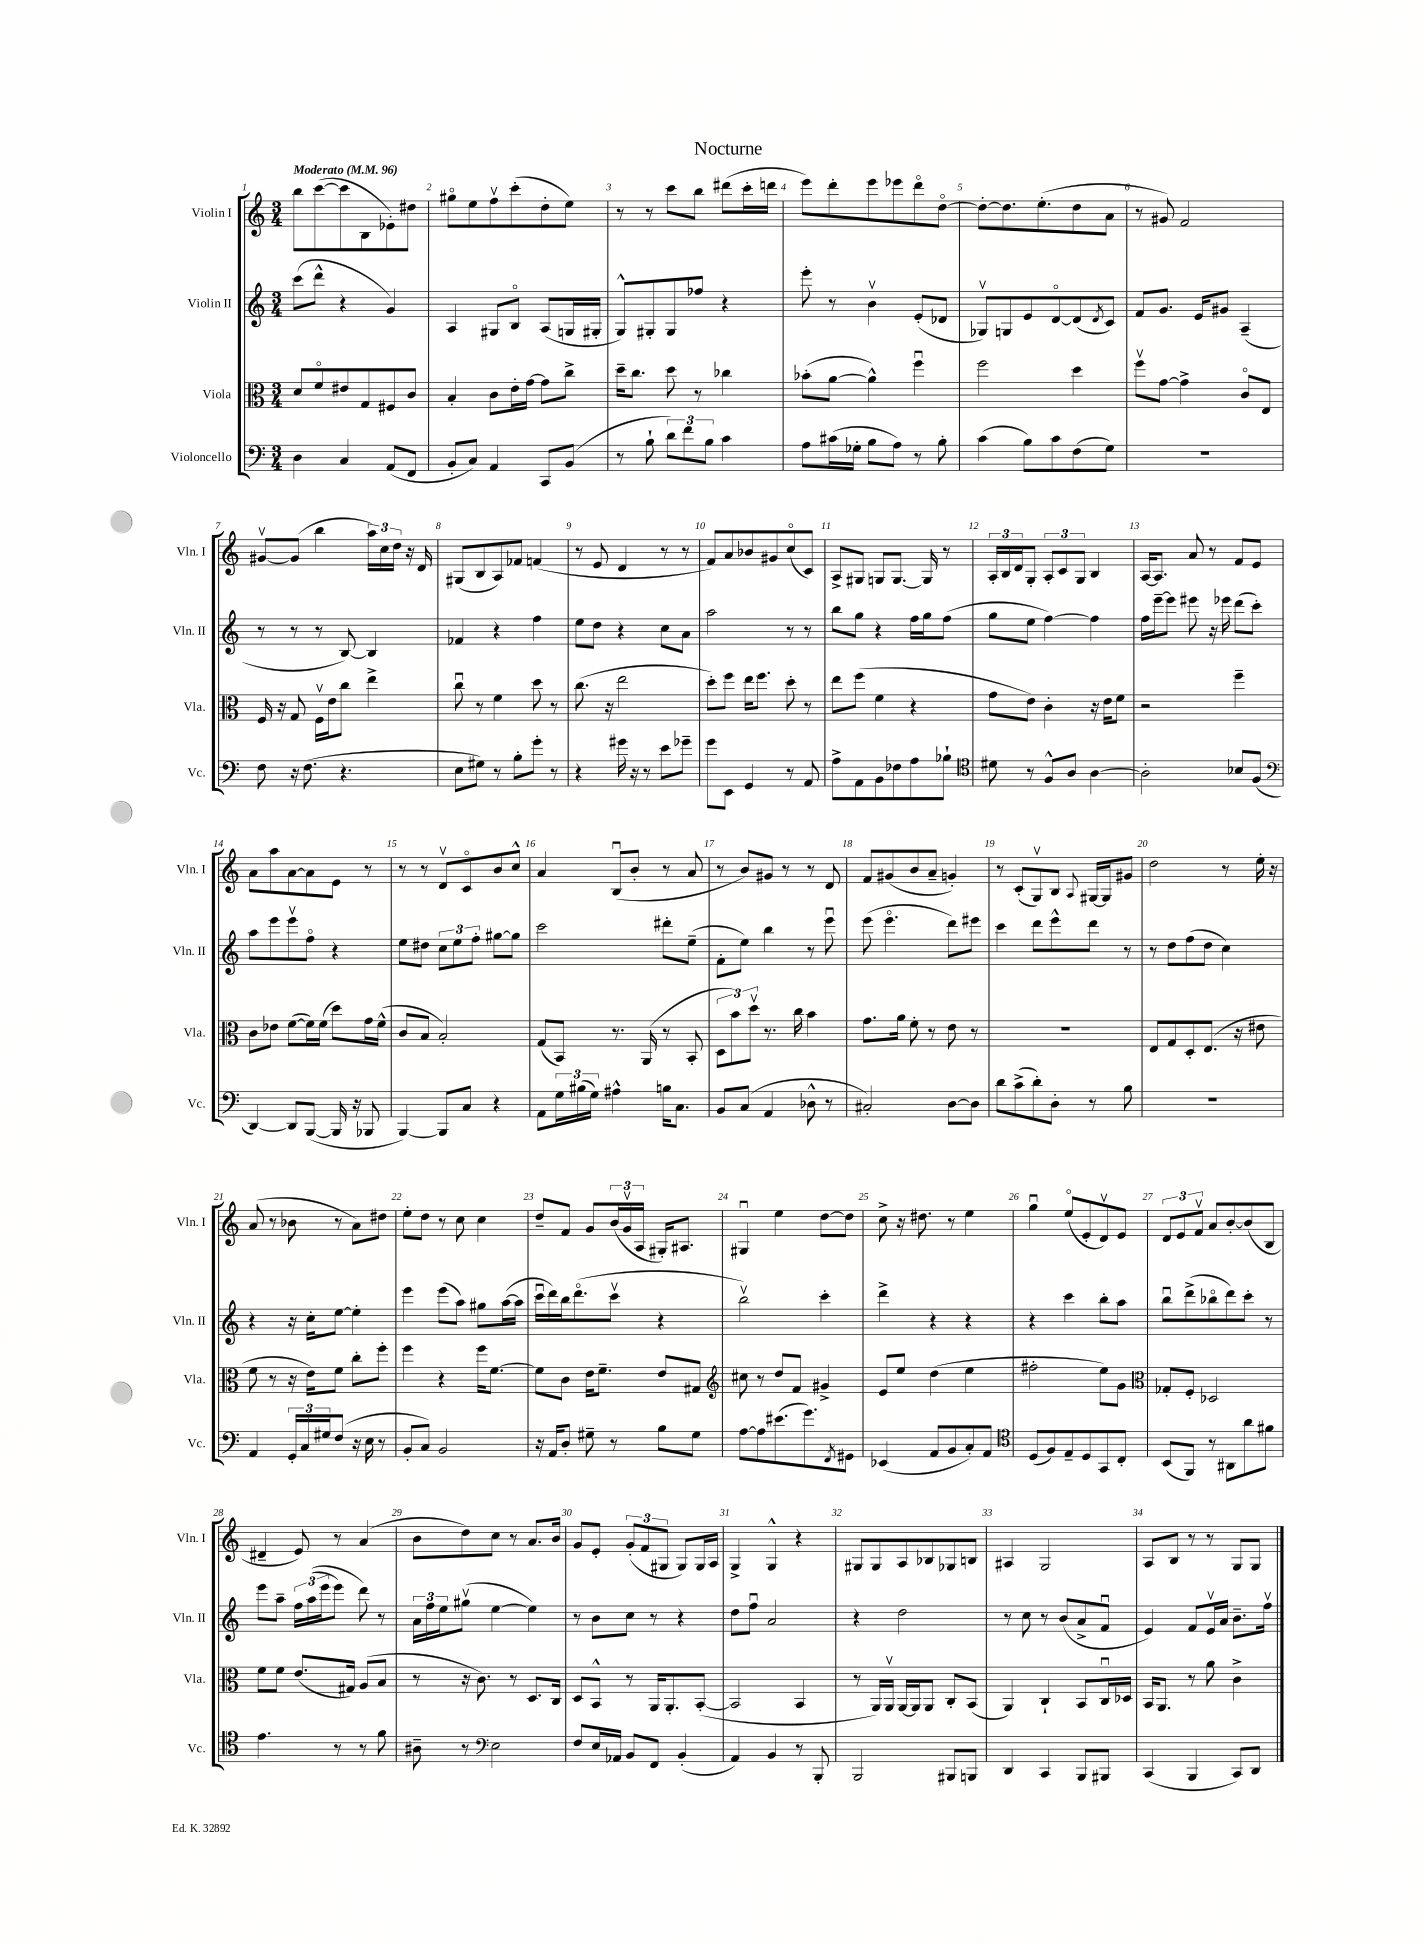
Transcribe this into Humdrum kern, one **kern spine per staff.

**kern	**kern	**kern	**kern
*part4	*part3	*part2	*part1
*staff4	*staff3	*staff2	*staff1
*I"Violoncello	*I"Viola	*I"Violin II	*I"Violin I
*I'Vc.	*I'Vla.	*I'Vln. II	*I'Vln. I
*clefF4	*clefC3	*clefG2	*clefG2
*k[]	*k[]	*k[]	*k[]
*M3/4	*M3/4	*M3/4	*M3/4
*MM96	*MM96	*MM96	*MM96
=1	=1	=1	=1
!	!	!	!LO:TX:a:B:t=Moderato
4D\	8d/L	(8ccc\L	8bb\L
.	8f/	8ddd^^\J	([8ccc\
4C/	8e#X/	4r	8ccc\]
.	8G/	.	8B\
(8AA/L	8F#X/	4g/)	8e-X'\)
8FF/J	8c/J	.	8dd#X\J
=2	=2	=2	=2
8BB'/L	4B'/	4A/	8gg#X\L
8C/J)	.	.	8ee\
4AA/	8c\L	8G#X/L	8ffv\
.	16e'\L	8B/J	(8ccc'\
.	[16g\JJ	.	.
8CC/L	8g\L]	(8A/L	8dd'\
(8BB/J	8cc^\J	16Gn/L	8ee\J)
.	.	16G#X'/JJ	.
=3	=3	=3	=3
8r	16dd~\KL	8G^^/L)	8r
.	8.cc\J	.	.
8B`\	.	8G#X'/	8r
12d\L)	8dd\	8G#/	8ccc\L
12f\	.	.	.
.	8r	8ff-X/J	8bb\J
12B\J	.	.	.
4c\	4cc-X\	4r	(8ddd#X\L
.	.	.	16ccc'\L
.	.	.	16dddn\JJ
=4	=4	=4	=4
8A\L	(8b-X'\L	8eee'\	8eee\L)
(16c#X\L	[8a\J	8r	8ddd'\
16G-X'\JJ	.	.	.
8B\L	4a^^\])	4bv\	8eee\
8A\J)	.	.	8eee-X\
8r	4ffu\	(8e'/L	8ddd\
8B'\	.	8d-X/J	[8dd\J
=5	=5	=5	=5
(4c\	2ff\	8G-Xv/L)	8dd'\L_
.	.	8Gn/	8.dd\]
8B\L)	.	8e/	.
.	.	.	(8.ee'\
8c\	.	[8d/	.
(8F\	4dd\	(8d/]	8dd\
.	.	8qd/	.
8G\J)	.	8c/J)	8a\J
=6	=6	=6	=6
2.r	8ffv\L	8f/L	8r
.	[8g\J	8.g/J	8g#X/)
.	4g^\]	.	2f/
.	.	16e/KL	.
.	.	8g#X/J	.
.	8c/L	(4A~/	.
.	8E/J	.	.
!!LO:LB:g=z
=7	=7	=7	=7
8F\	16F/	8r	[8g#Xv/L
.	16r	.	.
16r	8G/	8r	(8g#/J]
(8.F\	.	.	.
.	16Fv\LL	8r	4bb\
.	16e\J	.	.
4.r	8cc\J	[8B/)	.
.	4ee^\	4B/]	24aa\LL)
.	.	.	24cc\
.	.	.	24dd\JJ
.	.	.	16r
.	.	.	16d/
=8	=8	=8	=8
8E\L	8ccu\	4f-X/	(8G#X/L
8G#X\J)	8r	.	8B/
8r	4f\	4r	8A/)
8B'\L	.	.	8f-X/J
8g'\J	8dd\	4ff\	(4fn/
8r	8r	.	.
=9	=9	=9	=9
4r	(8.cc\	8ee\L	8r
.	.	8dd\J	8e/
.	16r	.	.
16g#X\	2ee\	4r	4d/
16r	.	.	.
8r	.	.	.
8e\L	.	8cc\L	8r
8g-X~\J	.	8a\J	8r
=10	=10	=10	=10
8g\L	8dd'\L)	2aa\	8f/L)
8EE\J	8ff\J	.	8a/
4GG/	16ee\KL	.	8b-X/
.	8.ff\J	.	.
.	.	.	8g#X/
8r	8dd'\	8r	(8cc/
8AA/	8r	8r	8c/J)
=11	=11	=11	=11
8A^\L	8ee\L	8bb\L	8A^/L
8AA\	(8ff\J	8gg\J	8G#X/J
8BB\	4f\	4r	8Gn/L
8F-X\	.	.	[8.G/J
8A\	4r	16ff\LL	.
.	.	16gg\J	16G/]
8B-X`\J	.	(8ff\J	8r
=12	=12	=12	=12
*clefC4	*	*	*
8d#X\	8g\L	8gg\L	24A'/LL
.	.	.	24B/
.	.	.	24d/J
8r	8e\J)	8ee\J	8G'/J
8F^^/L	4c'\	[4ff\)	12A'/L
.	.	.	12c/
8A/J	.	.	.
.	.	.	12G/J
[4A\	16r	4ff\]	4B/
.	16e\KL	.	.
.	8f\J	.	.
=13	=13	=13	=13
2A'\]	2r	16ff\LL	[16A/KL
.	.	[16eee~\J	8.A/J]
.	.	8eee\J]	.
.	.	8eee#X\	8a/
.	.	16r	8r
.	.	16eee-X\	.
8B-X/L	4ff~\	(8ddd\L	8f/L
(8F/J	.	8ccc'\J)	8e/J
!!LO:LB:g=z
=14	=14	=14	=14
*clefF4	*	*	*
[4DD/)	8c\L	8aa\L	8a\L
.	8e-X\J	8eee\	8aa\
8DD/L]	([8f\L	8eeev\	[8a\
([8BBB/J	16f\L])	8ff\J	8a\]
.	(16f\JJ	.	.
16BBB/]	8dd\L)	4r	8e\J
16r	.	.	.
8BBB-X/	16g\L	.	8r
.	(16f^^\JJ	.	.
=15	=15	=15	=15
[4BBB/)	8c/L	8ee\L	8r
.	8B/J	8dd#X\J	8r
8BBB/L]	2B'/)	12cc\L	8dv/L
.	.	12ee\	.
8C/J	.	.	8c/
.	.	12ff'\J	.
4r	.	[8gg#X\L	8b/
.	.	8gg#\J]	8cc^^/J
=16	=16	=16	=16
8AA\L	(8G/L	2ccc\	4a/
24G\L	8BB/J)	.	.
(24B#X\	.	.	.
24G\JJ)	.	.	.
4A#X^^\	8.r	.	(8Bu/L
.	.	.	8b'/J
.	(16AA/	.	.
16Bn\KL	8r	8ddd#X'\L	8r
8.C\J	.	.	.
.	8BB'/	(8ee~\J	8a/
=17	=17	=17	=17
8BB/L	12D\L	8f'\L	8r
.	12b\)	.	.
(8C/J	.	8ee\J)	8b/L)
.	12ddv\J	.	.
4AA/	8.r	4bb\	8g#X/J
.	.	.	8r
.	16cc\	.	.
8D-X^^\	4b\	8r	8r
8r	.	8eeeu\	8d/
=18	=18	=18	=18
2C#X'/)	8.g\L	(8eee\	8f/L
.	.	4.eee\	(8g#X/
.	16a\Jk	.	.
.	8f'\	.	8b/
.	8r	.	8a~/J
[8D\L	8e\	8ddd\L)	4gn'/)
8D\J]	8r	8eee#X\J	.
=19	=19	=19	=19
8d\L	2.r	4ccc\	8r
(8c^\	.	.	(8c'/L
8d'\)	.	8ddd\L	8Gv/)
8D'\J	.	8eee^^\	8B/J
.	.	.	8qqA/
8r	.	8ddd\J	[16G#X/LL
.	.	.	16G#/J]
8B\	.	8r	8g#X/J
=20	=20	=20	=20
2.r	8E/L	8r	2dd\
.	8G/	8dd\L	.
.	8D'/	(8ff\	.
.	(8.E/J	8dd\J	.
.	.	4cc\)	8r
.	16r	.	.
.	8e#X\	.	16ee'\
.	.	.	16r
!!LO:LB:g=z
=21	=21	=21	=21
4AA/	8f\	4r	(8a/
.	8r	.	8r
24GG'/LL	16r	16r	8b-X\
24C/	.	.	.
.	16e\KL)	16cc'\KL	.
24G#X/J	.	.	.
(8F/J	8f\J	[8ee\J	8r
16r	8cc'\L	4ee'\]	8a\L)
16E\	.	.	.
8r	8ff'\J	.	8dd#X\J
=22	=22	=22	=22
8BB'/L	4ff\	4eee\	8ee'\L
8C/J)	.	.	8dd\J
2BB/	4r	(8eee\L	8r
.	.	8aa\J)	8cc\
.	16ff\KL	8gg#X\L	4cc\
.	[8.f\J	.	.
.	.	([16aa\L	.
.	.	16aa\JJ]	.
=23	=23	=23	=23
16r	8f\L]	16cccu\LL	8dd~/L
16AA/KL	.	16ddd\)	.
8D'/J	8c\J	16bb\J	8f/J
.	.	(8.ddd\	.
8G#X~\	16e\KL	.	8g/L
.	8.f~\J	.	.
8r	.	8cccv\J	(24b/L
.	.	.	24gv/
.	.	.	24A/JJ
8B\L	8e/L	4r	16G#X'/KL)
.	.	.	8.A#X/J
8G#\J	8G#X/J	.	.
=24	=24	=24	=24
*	*clefG2	*	*
[8A\L	8cc#X\	2bbv\)	4G#Xu/
8A\]	8r	.	.
(8.e#X\	8dd/L	.	4ee\
.	8f/J	.	.
8.g\)	.	.	.
.	4g#X^/	4ccc'\	[8dd\L
8qFF/	.	.	.
8GG#X\J	.	.	8dd\J]
=25	=25	=25	=25
(4EE-X/	8e/L	4ddd^\	8cc^\
.	8ee/J	.	16r
.	.	.	8.dd#X\
8AA/L	(4dd\	4r	.
8BB/	.	.	8r
8C'/)	4ee\	4r	4ee\
8AA/J	.	.	.
=26	=26	=26	=26
*clefC4	*	*	*
(8D/L	2ff#X'\	4r	4ggu\
8F/)	.	.	.
8E~/	.	4ccc\	(8ee/L
8D/	.	.	8e'/
8GG/	8ee\L)	8bb'\L	8dv/)
8C'/J	8g\J	8aa\J	8e/J
=27	=27	=27	=27
*	*clefC3	*	*
(8BB/L	8G-X'/L	8bbu\L	12d/L
.	.	.	12e/
8FF/J)	8F'/J	(8ddd^\	.
.	.	.	12fv/J
8r	2D-X/	8bb-X\	8a/L
8AA#X\L	.	8ddd\)	[8b'/
8a\	.	8ccc'\J	(8b/]
8f#X\J	.	8r	8B/J
!!LO:LB:g=z
=28	=28	=28	=28
4.e\	8f\L	8eee\L	4d#X~/
.	8f\J	8aa~\J	.
.	(8.e/L	24ff\LL	8e/)
.	.	((24aa\	.
.	.	24eee\J	.
8r	.	8eee\J)	8r
.	16G#X/Jk)	.	.
8r	(8A/L	8ddd\)	(4a/
8f\	8B/J	8r	.
=29	=29	=29	=29
8A#X~\	8r	24a\LL	8b\L
.	.	24ff\	.
.	.	24ee\J	.
8r	16r	(8gg#Xv\J	8dd\)
.	8.c\)	.	.
*clefF4	*	*	*
2E\	.	[4ee\	8cc\J
.	8r	.	8r
.	8.D/L	4ee\])	8.a/L
.	16C/Jk	.	16b/Jk
=30	=30	=30	=30
8F/L	8D/L	8r	8g/L
16E/L	8BB^^/J	8b\L	8e'/J
16AA-X/JJ	.	.	.
8BB/L	8r	8cc\J	(12g'/L
.	.	.	12f/
8FF/J	16AA/KL	8r	.
.	.	.	12G#X/J
.	8.AA'/	.	.
(4BB'/	.	4r	8G#/L)
.	([8BB'/J	.	16G#/L
.	.	.	16A/JJ
=31	=31	=31	=31
4AA/)	2BB/]	8dd\L	4G^/
.	.	8ffu\J	.
4BB/	.	2a/	4G^^/
8r	4BB/	.	4r
8BBB'/	.	.	.
=32	=32	=32	=32
2BBB/	8r	4r	8G#X/L
.	16AA/LL)	.	8G#/
.	16AAv/JJ	.	.
.	[16AA/LL	2dd\	8A/
.	16AA/J]	.	.
.	8AA/J	.	8B-X/
8BBB#X/L	8C'/L	.	8G-X/
8BBBn/J	(8BB/J	.	8Bn/J
=33	=33	=33	=33
4DD/	4AA/)	8r	4A#X/
.	.	8cc\	.
4CC/	4C`/	8r	2G/
.	.	(8b/L	.
8BBB/L	8BB/L	8a^/	.
8BBB#X/J	16Cu/L	8fu/J	.
.	16D-X/JJ	.	.
=34	=34	=34	=34
(4CC/	16BB/KL	4e/)	8A/L
.	8.AA/J	.	.
.	.	.	8B/J
4BBB/	8r	8f/L	8r
.	8a\	16ev/L	8r
.	.	16a/JJ	.
8CC/L)	4c^\	8.b~\L	8G/L
8DD/J	.	.	8G/J
.	.	16ffv\Jk	.
==	==	==	==
*-	*-	*-	*-
